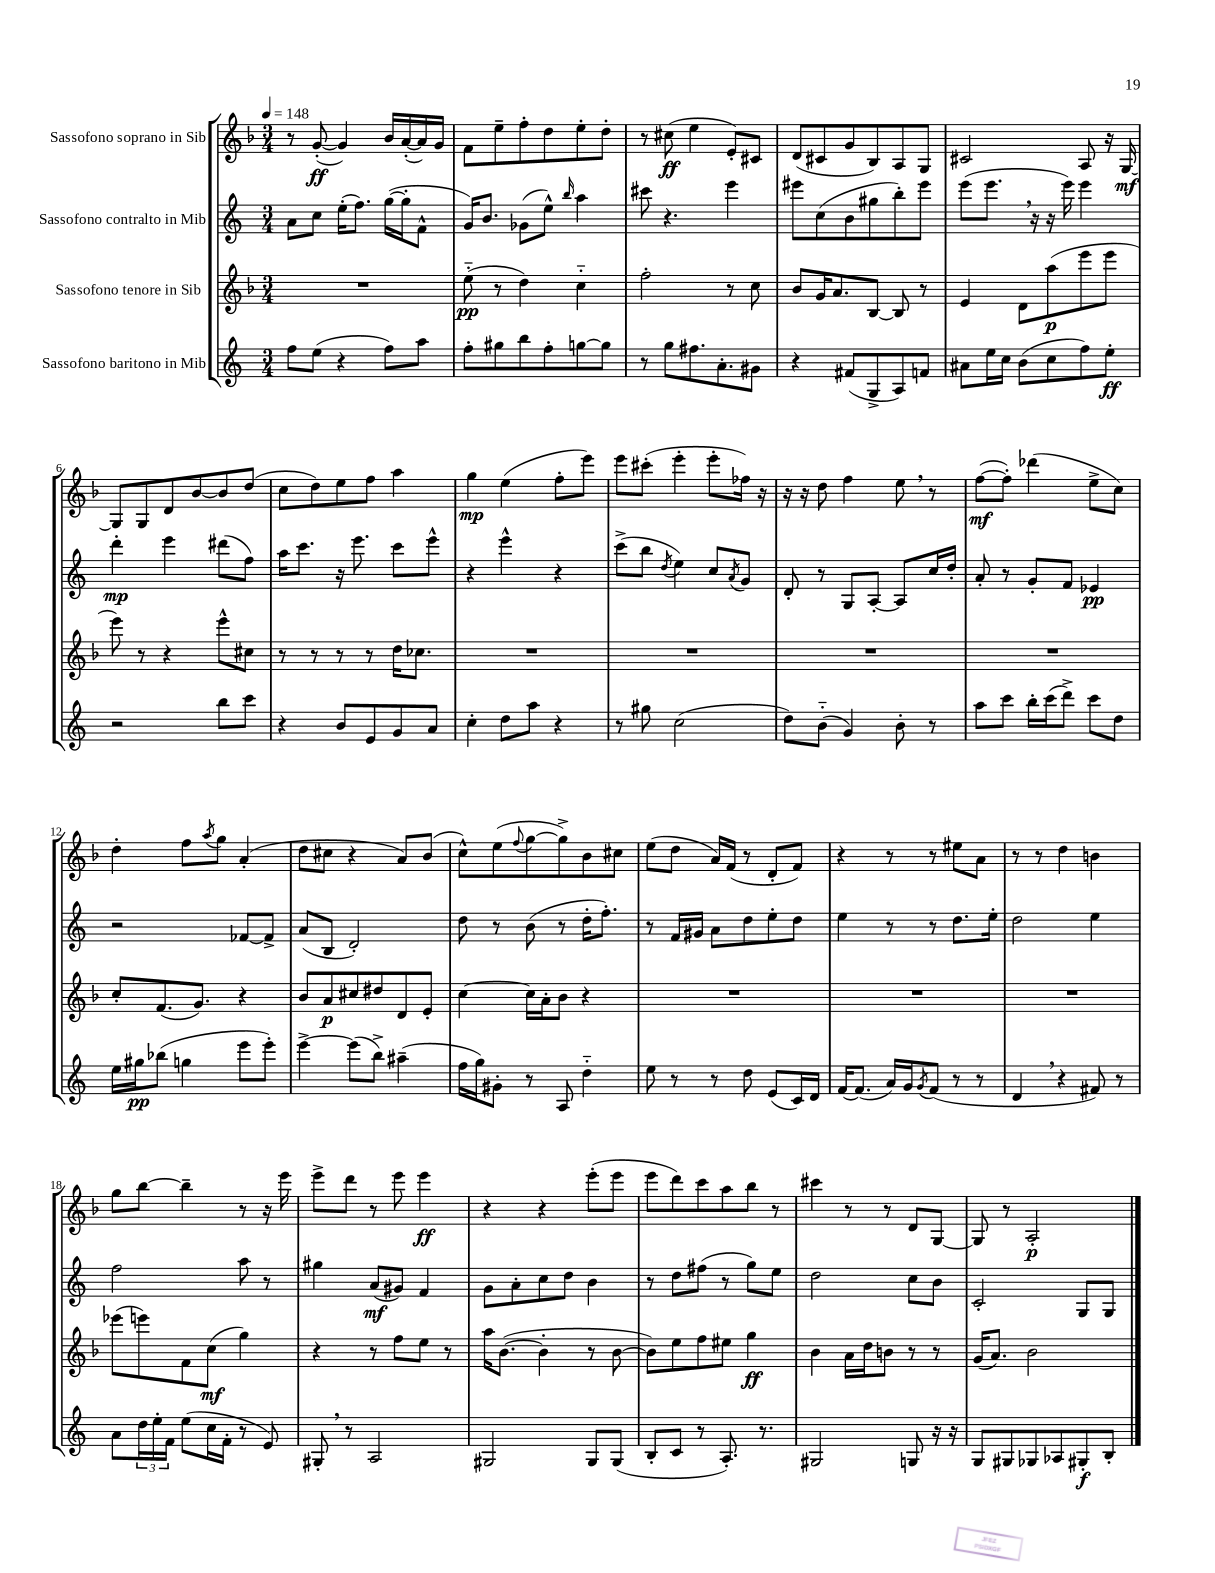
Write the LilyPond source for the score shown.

<<
\new StaffGroup <<
\new Staff = "s0" \with { instrumentName = "Sassofono soprano in Sib" } {
    \clef treble \key f \major \numericTimeSignature \time 3/4 \tempo 4 = 148
    r8 g'8~-.\ff( g'4) bes'16 a'16~-.( a'16) g'16 |
    f'8 e''8-- f''8-. d''8 e''8-. d''8-. |
    r8 cis''8\ff( e''4 e'8-.) cis'8 |
    d'8( cis'8 g'8 bes8) a8 g8 |
    cis'2 a8 r16 g16~\mf |
    g8 g8 d'8 bes'8~ bes'8 d''8( |
    c''8 d''8) e''8 f''8 a''4 |
    g''4\mp e''4( f''8-. e'''8) |
    e'''8 cis'''8-.( e'''4-. e'''8-. fes''16) r16 |
    r16 r16 d''8 f''4 e''8 \breathe r8 |
    f''8~\mf( f''8-.) des'''4( e''8-> c''8) |
    d''4-. f''8 \acciaccatura { a''8 } g''8 a'4-.( |
    d''8 cis''8 r4 a'8) bes'8( |
    c''8-^) e''8( \appoggiatura { f''8 } g''8~ g''8->) bes'8 cis''8 |
    e''8( d''8 a'16) f'16( r8 d'8-. f'8) |
    r4 r8 r8 eis''8 a'8 |
    r8 r8 d''4 b'4 |
    g''8 bes''8~ bes''4-- r8 r16 e'''16 |
    e'''8-> d'''8 r8 e'''8 e'''4\ff |
    r4 r4 e'''8-.( e'''8 |
    e'''8 d'''8) c'''8 a''8 bes''8 r8 |
    cis'''4 r8 r8 d'8 g8~ |
    g8 r8 a2-.\p \bar "|." |
}
\new Staff = "s1" \with { instrumentName = "Sassofono contralto in Mib" } {
    \clef treble \key c \major \numericTimeSignature \time 3/4
    a'8 c''8 e''16-.( f''8.) g''16~( g''16-. f'8-^ |
    g'16) b'8. ges'8( e''8-^) \grace { b''16 } a''4 |
    cis'''8 r4. e'''4 |
    eis'''8 c''8( b'8 gis''8 b''8-.) eis'''8 |
    e'''8( e'''8. \breathe r16 r16 e'''16) e'''4 |
    d'''4-.\mp e'''4 dis'''8( f''8) |
    a''16 c'''8. r16 e'''8. c'''8 e'''8-^ |
    r4 e'''4-^ r4 |
    c'''8->( b''8 \acciaccatura { d''8 } e''4) c''8 \acciaccatura { a'8 } g'8 |
    d'8-. r8 g8 a8~-. a8 c''16 d''16-. |
    a'8-. r8 g'8-. f'8 ees'4\pp |
    r2 fes'8~ fes'8-> |
    a'8( b8 d'2-.) |
    d''8 r8 b'8( r8 d''16-. f''8.-.) |
    r8 f'16 gis'16 a'8 d''8 e''8-. d''8 |
    e''4 r8 r8 d''8. e''16-. |
    d''2 e''4 |
    f''2 a''8 r8 |
    gis''4 a'8\mf( gis'8) f'4 |
    g'8 a'8-. c''8 d''8 b'4 |
    r8 d''8 fis''8( r8 g''8) e''8 |
    d''2 c''8 b'8 |
    c'2-. g8 g8 \bar "|." |
}
\new Staff = "s2" \with { instrumentName = "Sassofono tenore in Sib" } {
    \clef treble \key f \major \numericTimeSignature \time 3/4
    R2. |
    e''8-_\pp( r8 d''4) c''4-_ |
    f''2-. r8 c''8 |
    bes'8 g'16 a'8. bes8~ bes8 r8 |
    e'4 d'8 a''8\p( e'''8 e'''8 |
    e'''8) r8 r4 e'''8-^ cis''8 |
    r8 r8 r8 r8 d''16 ces''8. |
    R2. |
    R2. |
    R2. |
    R2. |
    c''8-. f'8.( g'8.) r4 |
    bes'8 a'8\p cis''8 dis''8 d'8 e'8-. |
    c''4~ c''16 a'16-. bes'8 r4 |
    R2. |
    R2. |
    R2. |
    ees'''8( e'''8) f'8 c''8\mf( g''4) |
    r4 r8 f''8 e''8 r8 |
    a''16 bes'8.~( bes'4-. r8 bes'8~ |
    bes'8) e''8 f''8 eis''8 g''4\ff |
    bes'4 a'16 d''16 b'8 r8 r8 |
    g'16( a'8.) bes'2 \bar "|." |
}
\new Staff = "s3" \with { instrumentName = "Sassofono baritono in Mib" } {
    \clef treble \key c \major \numericTimeSignature \time 3/4
    f''8 e''8( r4 f''8) a''8 |
    f''8-. gis''8 b''8 f''8-. g''8~ g''8 |
    r8 g''8 fis''8. a'8.-. gis'8 |
    r4 fis'8( g8-> a8) f'8 |
    ais'8 e''16 c''16 b'8( c''8 f''8) e''8-.\ff |
    r2 b''8 c'''8 |
    r4 b'8 e'8 g'8 a'8 |
    c''4-. d''8 a''8 r4 |
    r8 gis''8 c''2( |
    d''8) b'8-_( g'4) b'8-. r8 |
    a''8 c'''8 b''16-. c'''16( d'''8->) c'''8 d''8 |
    e''16 gis''16\pp bes''8( g''4 e'''8 e'''8-.) |
    e'''4~-> e'''8( b''8->) ais''4--( |
    f''16 g''16) gis'8-. r8 a8 d''4-_ |
    e''8 r8 r8 d''8 e'8( c'16) d'16 |
    f'16~ f'8.( a'16) g'16 \acciaccatura { g'8 } f'8( r8 r8 |
    d'4 \breathe r4 fis'8) r8 |
    a'8 \tuplet 3/2 { d''16 e''16-. f'16 } e''8( c''16 f'16-. r8 e'8) |
    gis8-. \breathe r8 a2 |
    gis2 gis8 gis8( |
    b8-. c'8 r8 a8.-.) r8. |
    gis2 g8 r16 r16 |
    g8 gis8 ges8 aes8 gis8-.\f b8-. \bar "|." |
}
>>
>>
